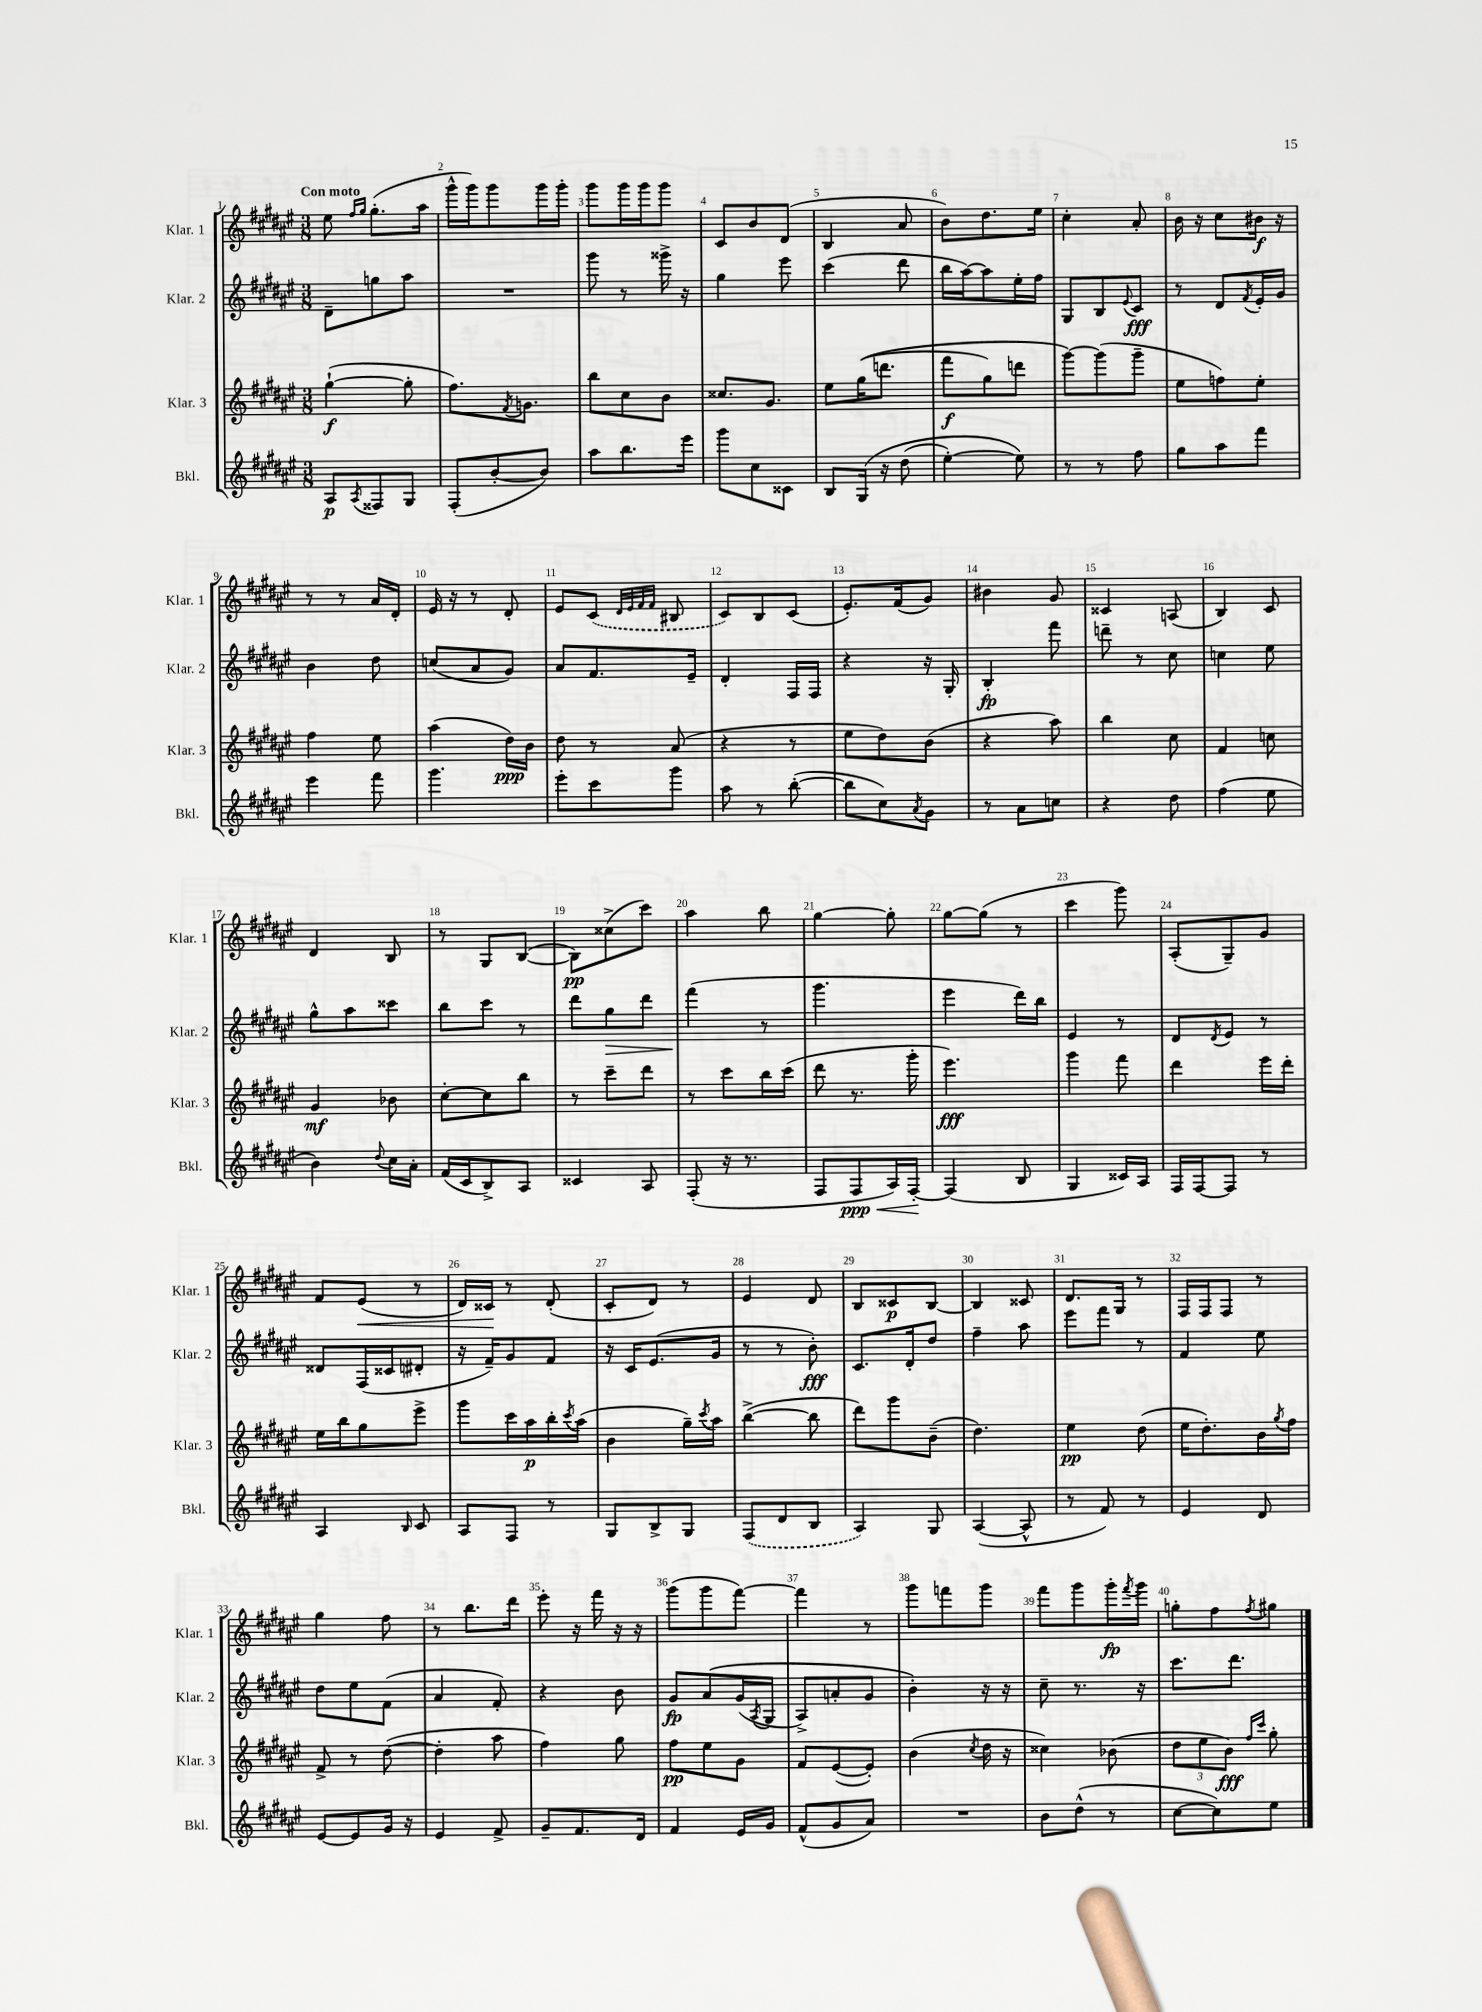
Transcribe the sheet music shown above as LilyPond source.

<<
\new StaffGroup <<
\new Staff = "s0" \with { instrumentName = "Klar. 1" shortInstrumentName = "Klar. 1" } {
    \clef treble \key fis \major \numericTimeSignature \time 3/8 \tempo "Con moto"
    eis''8 \grace { fis''16 gis''16 } gis''8.-.( ais''16 |
    gis'''16-^ gis'''16) gis'''8 gis'''16 gis'''16-. |
    gis'''8 gis'''16 gis'''16 gis'''8 |
    cis'8 b'8 dis'8( |
    b4 ais'8 |
    b'8) dis''8. eis''16 |
    cis''4-. ais'8-. |
    b'16 r16 cis''8 bis'16\f r16 |
    r8 r8 ais'16 dis'16-. |
    eis'16 r16 r8 dis'8-. |
    eis'8 \once \slurDashed cis'8( \grace { dis'32 eis'32 fis'32 fis'32 } bis8 |
    cis'8) b8 cis'8( |
    eis'8.-.) fis'16( gis'8) |
    bis'4 gis'8 |
    cisis'4 a8( |
    b4) cis'8 |
    dis'4 b8 |
    r8 gis8 b8~( |
    b8\pp) cisis''8->( cis'''8) |
    ais''4 b''8 |
    gis''4~ gis''8-. |
    gis''8~ gis''8( r8 |
    cis'''4 gis'''8) |
    ais8-.( gis8--) gis'8 |
    fis'8 eis'8\<( r8 |
    dis'16) cisis'16\! r8 dis'8-.( |
    cis'8-. dis'8) r8 |
    eis'4 dis'8 |
    b8 cisis'8\p b8~ |
    b4 cisis'8 |
    dis'8. gis16 r8 |
    fis16 fis16 fis8 r8 |
    gis''4 fis''8 |
    r8 b''8. dis'''16 |
    eis'''8-. r16 fis'''16 r16 r16 |
    gis'''8( gis'''8 fis'''8~) |
    fis'''4 r8 |
    gis'''8 f'''8 gis'''8 |
    fis'''8 gis'''8 gis'''16-.\fp \acciaccatura { fis'''8 } gis'''16 |
    g''8-. fis''8 \acciaccatura { fis''8 } gis''8 \bar "|." |
}
\new Staff = "s1" \with { instrumentName = "Klar. 2" shortInstrumentName = "Klar. 2" } {
    \clef treble \key fis \major \numericTimeSignature \time 3/8
    dis'8-- g''8 ais''8 |
    R4. |
    gis'''8 r8 gisis'''16-> r16 |
    gis''4 eis'''8 |
    cis'''4( dis'''8 |
    b''16 ais''16~) ais''8 eis''16-. fis''16 |
    gis8 b8 \appoggiatura { eis'8 } cis'8\fff |
    r8 dis'8 \acciaccatura { fis'8 } eis'16-. gis'16 |
    b'4 dis''8 |
    c''8( ais'8 gis'8) |
    ais'8 fis'8. eis'16-- |
    dis'4-. fis16 fis16 |
    r4 r16 gis16-. |
    b4-.\fp fis'''8 |
    d'''8-- r8 cis''8 |
    c''4 eis''8 |
    gis''8-^ ais''8 cisis'''8 |
    b''8 cis'''8 r8 |
    dis'''8 gis''8\> dis'''8 |
    fis'''4\!( r8 |
    gis'''4. |
    eis'''4 dis'''16) b''16 |
    eis'4 r8 |
    dis'8 \acciaccatura { dis'8 } eis'8 r8 |
    disis'8 fis16( cisis'16 dis'8-. |
    r16 fis'16--) gis'8 fis'8 |
    r16 cis'16 eis'8.( gis'16 |
    r8 r8 b'8-.\fff) |
    cis'8. dis'16-. dis''8 |
    fis''4-- ais''8 |
    eis'''8 fis'''8 r8 |
    fis'4 eis''8 |
    dis''8 eis''8 fis'8( |
    ais'4 fis'8-.) |
    r4 b'8 |
    gis'8\fp ais'8\( gis'16( \acciaccatura { ais8 } gis16 |
    ais8->) a'8-. gis'8 |
    b'4-.\) r16 r16 |
    cis''8-- r8. r16 |
    cis'''8. dis'''8. \bar "|." |
}
\new Staff = "s2" \with { instrumentName = "Klar. 3" shortInstrumentName = "Klar. 3" } {
    \clef treble \key fis \major \numericTimeSignature \time 3/8
    gis''4~-!\f( gis''8-. |
    fis''8.) \acciaccatura { fis'8 } g'8. |
    b''8 cis''8 b'8 |
    cisis''8. gis'8. |
    eis''8 gis''16(\( d'''8. |
    fis'''8\f gis''8) d'''8 |
    gis'''8~\) gis'''8( gis'''8-- |
    eis''8 f''8) eis''8-. |
    fis''4 eis''8 |
    ais''4( dis''16\ppp) b'16 |
    dis''8 r8 ais'8( |
    r4 r8 |
    eis''8 dis''8) b'8( |
    r4 ais''8) |
    b''4 cis''8 |
    fis'4 c''8 |
    gis'4\mf bes'8 |
    cis''8~-. cis''8 b''8 |
    r8 cis'''8-- dis'''8 |
    r8 cis'''8 b''16 cis'''16( |
    dis'''8 r8. gis'''16-. |
    eis'''4.\fff) |
    gis'''4 fis'''8 |
    dis'''4 eis'''16 dis'''16-. |
    eis''16 b''16 gis''8 eis'''8-> |
    gis'''8 cis'''16 ais''16\p b''16-. \acciaccatura { cis'''8 } ais''16( |
    b'4 gis''16--) \acciaccatura { cis'''8 } ais''16 |
    b''4~->( b''8 |
    dis'''8) gis'''8 b'8--( |
    dis''4.) |
    eis''4\pp dis''8( |
    eis''16 dis''8.-.) b'16 \acciaccatura { gis''8 } fis''16 |
    fis'8-> r8 dis''8~( |
    dis''4-. ais''8 |
    fis''4) gis''8 |
    fis''8\pp eis''8 gis'8 |
    fis'8 eis'8~( eis'8-.) |
    b'4( \acciaccatura { cis''8 } dis''16 r16 |
    cisis''4) bes'8( |
    \tuplet 3/2 { dis''8 eis''8 b'8\fff) } \grace { fis''16 cis'''16 } gis''8-. \bar "|." |
}
\new Staff = "s3" \with { instrumentName = "Bkl." shortInstrumentName = "Bkl." } {
    \clef treble \key fis \major \numericTimeSignature \time 3/8
    ais8\p \acciaccatura { ais8 } fisis8 gis8 |
    fis8-.( b'8~-. b'8) |
    ais''8 b''8. eis'''16 |
    gis'''8 cis''8 cisis'8 |
    b8 gis16\( r16 dis''8( |
    eis''4~-.) eis''8\) |
    r8 r8 fis''8 |
    gis''8 ais''8 fis'''8 |
    eis'''4 fis'''8 |
    gis'''4. |
    eis'''8-. cis'''8 gis'''8 |
    ais''8 r8 b''8~-.( |
    b''8 cis''8) \acciaccatura { ais'8 } gis'8 |
    r8 ais'8 c''8 |
    r4 dis''8 |
    fis''4( eis''8 |
    b'4) \appoggiatura { dis''8 } cis''16 ais'16-. |
    fis'16( cis'16 b8->) ais8 |
    cisis'4 ais8 |
    fis8-.( r16 r8. |
    fis8 fis8\ppp\< ais16) fis16~-.\! |
    fis4( b8 |
    gis4 cisis'16) ais16 |
    fis16 fis16~ fis8 r8 |
    ais4 \grace { b16 } cis'8 |
    ais8 fis8 r8 |
    gis8 b8-> gis8 |
    \once \slurDashed fis8( dis'8 b8 |
    ais4) gis8 |
    ais4~( ais8-^ |
    r8 fis'8) r8 |
    eis'4 dis'8 |
    eis'8~ eis'8 gis'16 r16 |
    eis'4 fis'8-> |
    gis'8-- fis'8. dis'16 |
    fis'4 eis'16 gis'16 |
    fis'8-^( gis'8 ais'8) |
    R4. |
    b'8 dis''8-^( r8 |
    cis''8~ cis''8) eis''8 \bar "|." |
}
>>
>>
\layout { \context { \Score \override BarNumber.break-visibility = ##(#f #t #t) barNumberVisibility = #all-bar-numbers-visible } }
